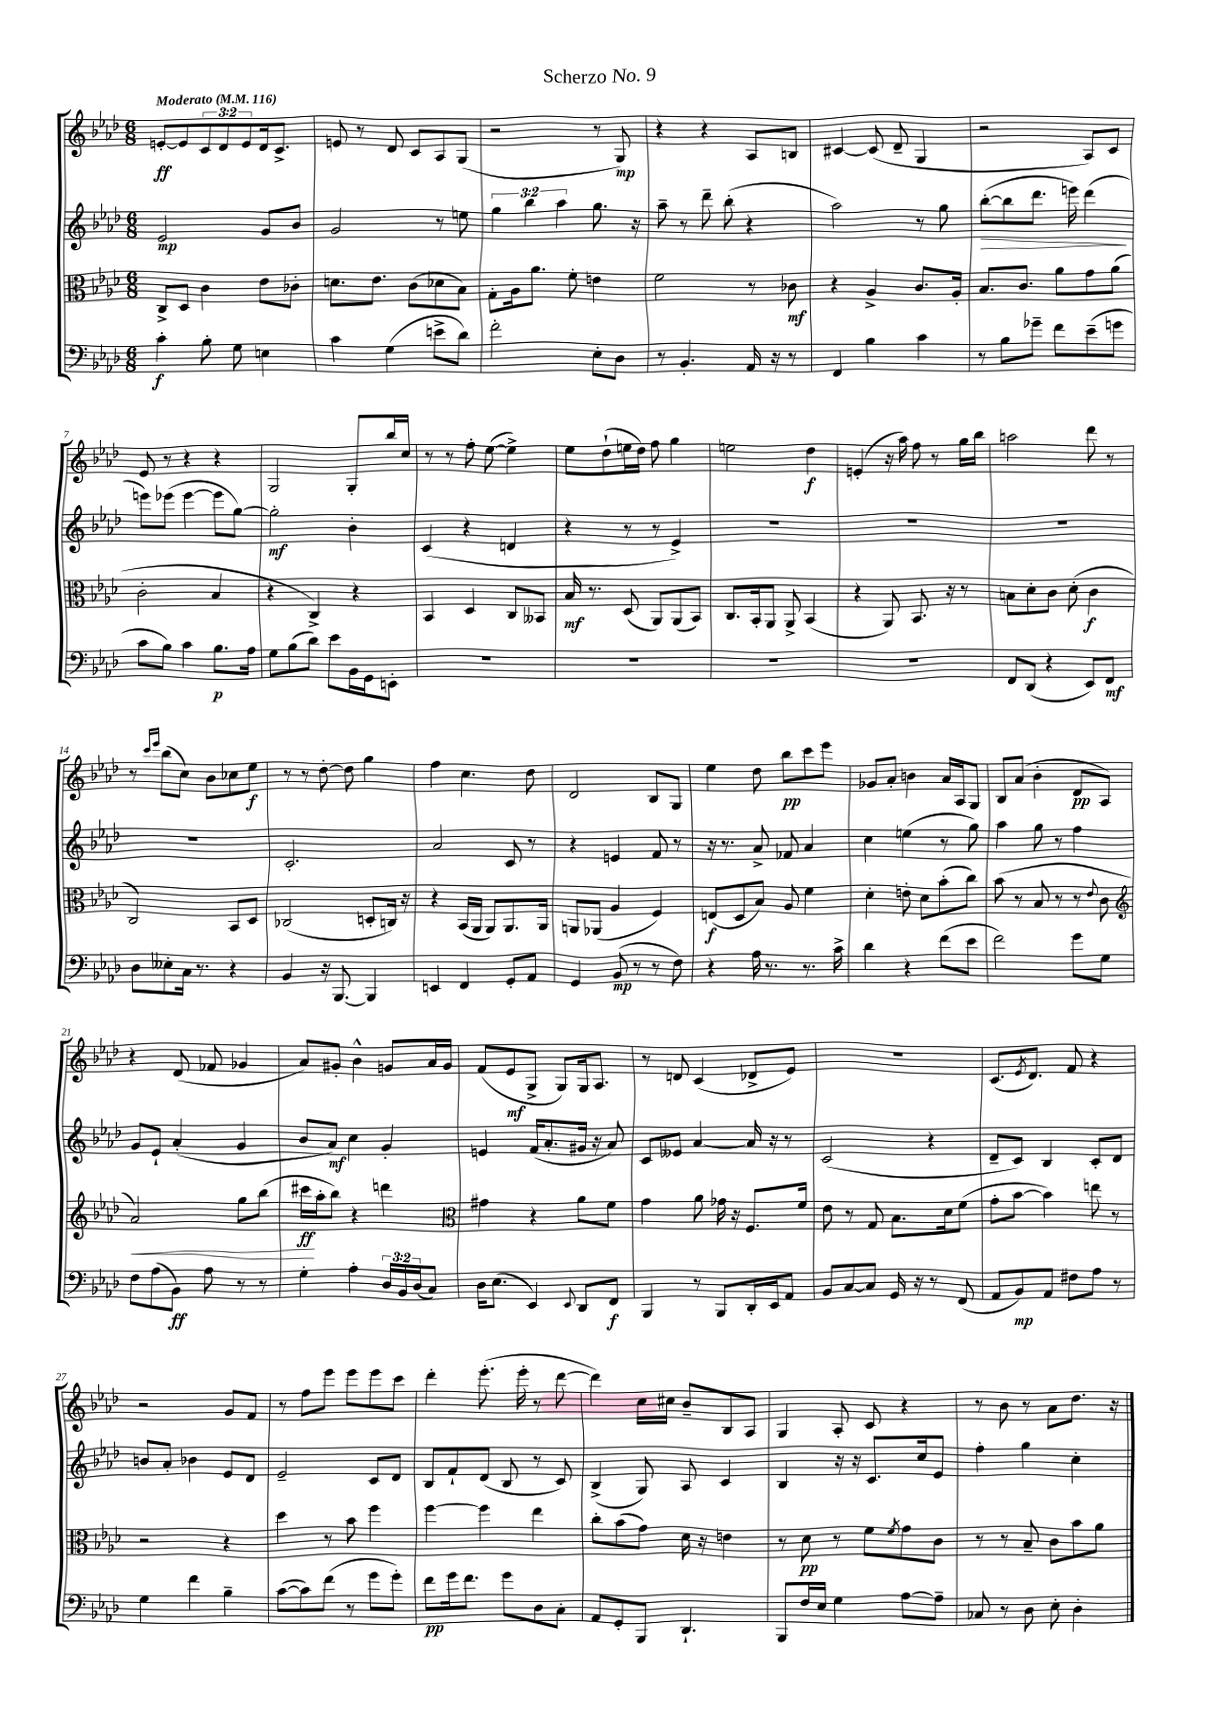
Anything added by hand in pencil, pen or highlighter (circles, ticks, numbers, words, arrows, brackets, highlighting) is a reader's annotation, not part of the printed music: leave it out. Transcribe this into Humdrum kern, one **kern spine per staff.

**kern	**dynam	**kern	**dynam	**kern	**dynam	**kern	**dynam
*part4	*part4	*part3	*part3	*part2	*part2	*part1	*part1
*staff4	*staff4	*staff3	*staff3	*staff2	*staff2	*staff1	*staff1
*clefF4	*	*clefC3	*	*clefG2	*	*clefG2	*
*k[b-e-a-d-]	*	*k[b-e-a-d-]	*	*k[b-e-a-d-]	*	*k[b-e-a-d-]	*
*M6/8	*	*M6/8	*	*M6/8	*	*M6/8	*
*MM116	*	*MM116	*	*MM116	*	*MM116	*
=1	=1	=1	=1	=1	=1	=1	=1
!	!	!	!	!	!	!LO:TX:a:B:t=Moderato	!
4c'\	f	8C^/L	.	2e-/	mp	[8en'/L	ff
.	.	8D-/J	.	.	.	8e/]	.
8B-'\	.	4c\	.	.	.	12c/	.
.	.	.	.	.	.	12d-/	.
8G\	.	.	.	.	.	.	.
.	.	.	.	.	.	12e/	.
4En\	.	8e-\L	.	8g/L	.	16d-/k	.
.	.	.	.	.	.	8.c^/J	.
.	.	8c-X'\J	.	8b-/J	.	.	.
=2	=2	=2	=2	=2	=2	=2	=2
4c\	.	8.dn\L	.	2g/	.	8en/	.
.	.	.	.	.	.	8r	.
.	.	8.e-\J	.	.	.	.	.
(4G\	.	.	.	.	.	8d-/	.
.	.	(8c\L	.	.	.	8c/L	.
8en^\L	.	8d-X\	.	8r	.	8A-/	.
8d-\J)	.	8B-\J)	.	8een\	.	(8G/J	.
=3	=3	=3	=3	=3	=3	=3	=3
2f'\	.	8G'\L	.	6gg\	.	2r	.
.	.	16A-\k	.	.	.	.	.
.	.	.	.	6bb-\	.	.	.
.	.	8.a-\J	.	.	.	.	.
.	.	.	.	6aa-\	.	.	.
.	.	8f'\	.	.	.	.	.
8E-'\L	.	4en\	.	8.gg\	.	8r	.
8D-\J	.	.	.	.	.	8G/)	mp
.	.	.	.	16r	.	.	.
=4	=4	=4	=4	=4	=4	=4	=4
8r	.	2f\	.	8aa-~\	.	4r	.
4.BB-'/	.	.	.	8r	.	.	.
.	.	.	.	8ddd-~\	.	4r	.
.	.	.	.	(8bb-'\	.	.	.
16AA-/	.	8r	.	4r	.	8A-/L	.
16r	.	.	.	.	.	.	.
8r	.	8c-X\	mf	.	.	8Bn/J	.
=5	=5	=5	=5	=5	=5	=5	=5
4FF/	.	4r	.	2aa-\)	.	[4c#X/	.
4B-\	.	4A-^/	.	.	.	(8c#/]	.
.	.	.	.	.	.	8d-~/	.
4c\	.	8.c/L	.	8r	.	4G/	.
.	.	.	.	8gg\	.	.	.
.	.	16A-'/Jk	.	.	.	.	.
=6	=6	=6	=6	=6	=6	=6	=6
!	!	!	!	!	!LO:HP:b	!	!
8r	.	8.B-/L	.	([8bb-'\L	>	2r	.
8B-\L	.	.	.	8bb-\]	.	.	.
.	.	8.c/J	.	.	.	.	.
8g-X~\J	.	.	.	8.ddd-\J	.	.	.
8f\L	.	8a-\L	.	.	.	.	.
.	.	.	.	16eeen\)	.	.	.
(8e-~\	.	8g\	.	(4ddd-\	.	8A-/L)	.
8gn\J	.	(8a-\J	.	.	.	8c/J	.
.	.	.	.	.	]	.	.
!!LO:LB:g=z
=7	=7	=7	=7	=7	=7	=7	=7
8c\L	.	2c'\	.	8eeen\L)	.	8e-/	.
8B-\J)	.	.	.	(8eee-X\J	.	8r	.
4c\	.	.	.	[4eee-\	.	4r	.
8.B-\L	p	4B-/	.	8eee-\L]	.	4r	.
.	.	.	.	[8gg\J)	.	.	.
16A-\Jk	.	.	.	.	.	.	.
=8	=8	=8	=8	=8	=8	=8	=8
8G\L	.	4r	.	2gg'\]	mf	2G/	.
(8B-\	.	.	.	.	.	.	.
8d-\J)	.	4C^/)	.	.	.	.	.
8e-\L	.	.	.	.	.	.	.
16BB-\L	.	4r	.	4b-'\	.	8G'/L	.
16GG\J	.	.	.	.	.	.	.
8EEn'\J	.	.	.	.	.	16bb-/L	.
.	.	.	.	.	.	16cc/JJ	.
=9	=9	=9	=9	=9	=9	=9	=9
2.r	.	4BB-/	.	(4c/	.	8r	.
.	.	.	.	.	.	8r	.
.	.	4D-/	.	4r	.	8ff'\	.
.	.	.	.	.	.	([8ee-\	.
.	.	8C/L	.	4dn/	.	4ee-^\])	.
.	.	8BB--X/J	.	.	.	.	.
=10	=10	=10	=10	=10	=10	=10	=10
2.r	.	16B-/	mf	4r	.	8ee-\L	.
.	.	8.r	.	.	.	.	.
.	.	.	.	.	.	(8dd-`\	.
.	.	(8D-/	.	8r	.	16een\L	.
.	.	.	.	.	.	16dd-\JJ)	.
.	.	8AA-/L)	.	8r	.	8ff\	.
.	.	(8AA-/	.	4e-^/)	.	4gg\	.
.	.	8BB-/J)	.	.	.	.	.
=11	=11	=11	=11	=11	=11	=11	=11
2.r	.	8.C/L	.	2.r	.	2een\	.
.	.	16BB-'/k	.	.	.	.	.
.	.	8AA-/J	.	.	.	.	.
.	.	8AA-^/	.	.	.	.	.
.	.	(4BB-/	.	.	.	4dd-\	f
=12	=12	=12	=12	=12	=12	=12	=12
2.r	.	4r	.	2.r	.	(4en'/	.
.	.	8AA-/)	.	.	.	16r	.
.	.	.	.	.	.	16aa-\)	.
.	.	8.BB-/	.	.	.	8ff\	.
.	.	.	.	.	.	8r	.
.	.	16r	.	.	.	.	.
.	.	8r	.	.	.	16gg\LL	.
.	.	.	.	.	.	16bb-\JJ	.
=13	=13	=13	=13	=13	=13	=13	=13
8FF/L	.	8Bn\L	.	2.r	.	2aan\	.
(8DD-/J	.	8d-'\	.	.	.	.	.
4r	.	8c\J	.	.	.	.	.
.	.	(8d-'\	.	.	.	.	.
8EE-/L)	.	4c\	f	.	.	8ddd-\	.
8FF/J	mf	.	.	.	.	8r	.
!!LO:LB:g=z
=14	=14	=14	=14	=14	=14	=14	=14
8D-\L	.	2C/)	.	2.r	.	8r	.
.	.	.	.	.	.	16qqccc/LL	.
.	.	.	.	.	.	16qqeee-/JJ	.
8E--X'\	.	.	.	.	.	(8bb-\L	.
16C\Jk	.	.	.	.	.	8cc\J)	.
8.r	.	.	.	.	.	.	.
.	.	.	.	.	.	8b-\L	.
4r	.	8BB-/L	.	.	.	8cc-X\	.
.	.	8D-/J	.	.	.	8ee-\J	f
=15	=15	=15	=15	=15	=15	=15	=15
4BB-/	.	(2C-X/	.	2.c'/	.	8r	.
.	.	.	.	.	.	8r	.
16r	.	.	.	.	.	[8dd-'\	.
[8.BBB-/	.	.	.	.	.	.	.
.	.	.	.	.	.	8dd-\]	.
4BBB-/]	.	8Dn'/L	.	.	.	4gg\	.
.	.	16Cn/Jk)	.	.	.	.	.
.	.	16r	.	.	.	.	.
=16	=16	=16	=16	=16	=16	=16	=16
4EEn/	.	4r	.	2a-/	.	4ff\	.
4FF/	.	(16BB-/LL	.	.	.	4.cc\	.
.	.	16AA-/JJ	.	.	.	.	.
.	.	8AA-/L)	.	.	.	.	.
8GG'/L	.	8.AA-/	.	8c/	.	.	.
8AA-/J	.	.	.	8r	.	8dd-\	.
.	.	16AA-/Jk	.	.	.	.	.
=17	=17	=17	=17	=17	=17	=17	=17
4GG/	.	8AAn/L	.	4r	.	2d-/	.
.	.	(8AA-X/J	.	.	.	.	.
(8BB-/	mp	4A-/	.	4en/	.	.	.
8r	.	.	.	.	.	.	.
8r	.	4F/)	.	8f/	.	8B-/L	.
8F\)	.	.	.	8r	.	8G/J	.
=18	=18	=18	=18	=18	=18	=18	=18
4r	.	(8En/L	f	16r	.	4ee-\	.
.	.	.	.	8.r	.	.	.
.	.	8D-/	.	.	.	.	.
16A-\	.	8B-/J)	.	8a-^/	.	8dd-\	.
8.r	.	.	.	.	.	.	.
.	.	8A-/	.	8f-X/	.	8bb-\L	pp
8.r	.	4f\	.	4a-/	.	8ccc\	.
.	.	.	.	.	.	8eee-\J	.
16c^\	.	.	.	.	.	.	.
=19	=19	=19	=19	=19	=19	=19	=19
4d-\	.	4d-'\	.	4cc\	.	8g-X/L	.
.	.	.	.	.	.	8a-'/J	.
4r	.	8en'\	.	(4een\	.	4bn\	.
.	.	8d-\L	.	.	.	.	.
(8f\L	.	(8b-'\	.	8r	.	16a-/LL	.
.	.	.	.	.	.	16A-/J	.
8e-\J	.	8cc\J)	.	8gg\)	.	8G/J	.
=20	=20	=20	=20	=20	=20	=20	=20
2f\)	.	(8b-\	.	4aa-\	.	8B-/L	.
.	.	8r	.	.	.	(8a-/J	.
.	.	8B-/	.	8gg\	.	4b-'\	.
.	.	8r	.	8r	.	.	.
8g\L	.	8r	.	4ff\	.	8d-/L	pp
.	.	8qqe-/	.	.	.	.	.
8G\J	.	8c\	.	.	.	8A-/J)	.
!!LO:LB:g=z
=21	=21	=21	=21	=21	=21	=21	=21
*	*	*clefG2	*	*	*	*	*
!	!	!	!LO:HP:b	!	!	!	!
8F\L	.	2a-/)	<	8g/L	.	4r	.
(8A-\	.	.	.	8e-`/J	.	.	.
8BB-\J)	ff	.	.	(4a-'/	.	(8d-/	.
8A-\	.	.	.	.	.	8f-X/	.
8r	.	8gg\L	.	4g/	.	4g-X/	.
8r	.	(8bb-\J	.	.	.	.	.
=22	=22	=22	=22	=22	=22	=22	=22
4G'\	.	16ccc#X\LL	ff	8b-/L	.	8a-/L)	.
.	.	16aa-'\J	[	.	.	.	.
.	.	8bb-\J)	.	8a-/J)	mf	8g#X'/J	.
4A-'\	.	4r	.	4cc\	.	4b-^^\	.
24D-/LL	.	4dddn\	.	4g'/	.	8gn/L	.
24BB-/	.	.	.	.	.	.	.
(24D-/J	.	.	.	.	.	.	.
8C/J)	.	.	.	.	.	16a-/L	.
.	.	.	.	.	.	16g/JJ	.
=23	=23	=23	=23	=23	=23	=23	=23
*	*	*clefC3	*	*	*	*	*
16D-\KL	.	4g#X\	.	4en/	.	(8f/L	.
(8.E-\J	.	.	.	.	.	.	.
.	.	.	.	.	.	8e-/	mf
4EE-/)	.	4r	.	(16f/KL	.	8G^/J	.
.	.	.	.	8.a-'/	.	.	.
.	.	.	.	.	.	8G/L)	.
8qqEE-/	.	.	.	.	.	.	.
8DD-/L	.	8a-\L	.	16g#X/Jk	.	16G/k	.
.	.	.	.	16r	.	8.A-/J	.
8FF/J	f	8f\J	.	8a-/)	.	.	.
=24	=24	=24	=24	=24	=24	=24	=24
4BBB-/	.	4g\	.	8c/L	.	8r	.
.	.	.	.	8e--X/J	.	8dn/	.
8r	.	8a-\	.	[4a-/	.	(4c/	.
8BBB-/L	.	16g-X\	.	.	.	.	.
.	.	16r	.	.	.	.	.
16DD-'/L	.	8.F/L	.	16a-/]	.	8d-X^/L	.
16EE-/J	.	.	.	16r	.	.	.
8AA-/J	.	.	.	8r	.	8e-/J)	.
.	.	16f/Jk	.	.	.	.	.
=25	=25	=25	=25	=25	=25	=25	=25
8BB-/L	.	8e-\	.	(2c/	.	2.r	.
[8C/	.	8r	.	.	.	.	.
8C/J]	.	8G/	.	.	.	.	.
16GG/	.	8.B-\L	.	.	.	.	.
16r	.	.	.	.	.	.	.
8r	.	.	.	4r	.	.	.
.	.	16d-\k	.	.	.	.	.
(8FF/	.	(8f\J	.	.	.	.	.
=26	=26	=26	=26	=26	=26	=26	=26
8AA-/L	.	8g'\L	.	8d-~/L	.	(8.c/L	.
8BB-/)	mp	[8b-\J	.	8c/J)	.	.	.
.	.	.	.	.	.	8qe-/	.
.	.	.	.	.	.	8.d-/J)	.
8AA-/J	.	4b-\])	.	4B-/	.	.	.
8F#X\L	.	.	.	.	.	8f/	.
8A-\J	.	8een\	.	8c'/L	.	4r	.
8r	.	8r	.	8d-/J	.	.	.
!!LO:LB:g=z
=27	=27	=27	=27	=27	=27	=27	=27
4G\	.	2r	.	8bn/L	.	2r	.
.	.	.	.	8a-'/J	.	.	.
4f\	.	.	.	4b-X\	.	.	.
4B-~\	.	4r	.	8e-/L	.	8g/L	.
.	.	.	.	8d-/J	.	8f/J	.
=28	=28	=28	=28	=28	=28	=28	=28
([8c\L	.	4dd-\	.	2e-~/	.	8r	.
8c\])	.	.	.	.	.	8ff\L	.
(8f\J	.	8r	.	.	.	8eee-\J	.
8r	.	8b-\	.	.	.	8eee-\L	.
8g\L	.	4ff\	.	8c/L	.	8eee-\	.
8g'\J)	.	.	.	8d-/J	.	8ccc\J	.
=29	=29	=29	=29	=29	=29	=29	=29
8f\L	pp	[4ff\	.	8B-/L	.	4ddd-'\	.
16g\k	.	.	.	8f`/	.	.	.
8.f\J	.	.	.	.	.	.	.
.	.	4ff\]	.	(8d-/J	.	(8.eee-'\	.
8g\L	.	.	.	8B-/	.	.	.
.	.	.	.	.	.	16eee-'\	.
8D-\	.	4ee-\	.	8r	.	8r	.
8C'\J	.	.	.	8c/)	.	[8ddd-\	.
=30	=30	=30	=30	=30	=30	=30	=30
8AA-/L	.	8cc'\L	.	(4B-^/	.	4ddd-\])	.
8GG'/	.	(8b-\	.	.	.	.	.
8BBB-/J	.	8g\J)	.	8G/)	.	16cc\LL	.
.	.	.	.	.	.	16cc#X\JJ	.
4.DD-`/	.	16d-\	.	8A-/	.	8b-~/L	.
.	.	16r	.	.	.	.	.
.	.	4en\	.	4c/	.	8B-/	.
.	.	.	.	.	.	8A-/J	.
=31	=31	=31	=31	=31	=31	=31	=31
8BBB-/L	.	8r	.	4B-/	.	4G/	.
16F/L	.	8d-\	pp	.	.	.	.
16E-/JJ	.	.	.	.	.	.	.
4G\	.	8r	.	16r	.	8A-'/	.
.	.	.	.	16r	.	.	.
.	.	8f\L	.	8.c/L	.	8c/	.
.	.	8qf/	.	.	.	.	.
[8A-\L	.	8g\	.	.	.	4r	.
.	.	.	.	16cc/k	.	.	.
8A-~\J]	.	8c\J	.	8e-/J	.	.	.
=32	=32	=32	=32	=32	=32	=32	=32
8C-X/	.	8r	.	4ff'\	.	8r	.
8r	.	8r	.	.	.	8b-\	.
8D-\	.	8B-~/	.	4gg\	.	8r	.
8E-'\	.	8c\L	.	.	.	8a-\L	.
4D-'\	.	8b-\	.	4cc'\	.	8.dd-\J	.
.	.	8a-\J	.	.	.	.	.
.	.	.	.	.	.	16r	.
==	==	==	==	==	==	==	==
*-	*-	*-	*-	*-	*-	*-	*-
